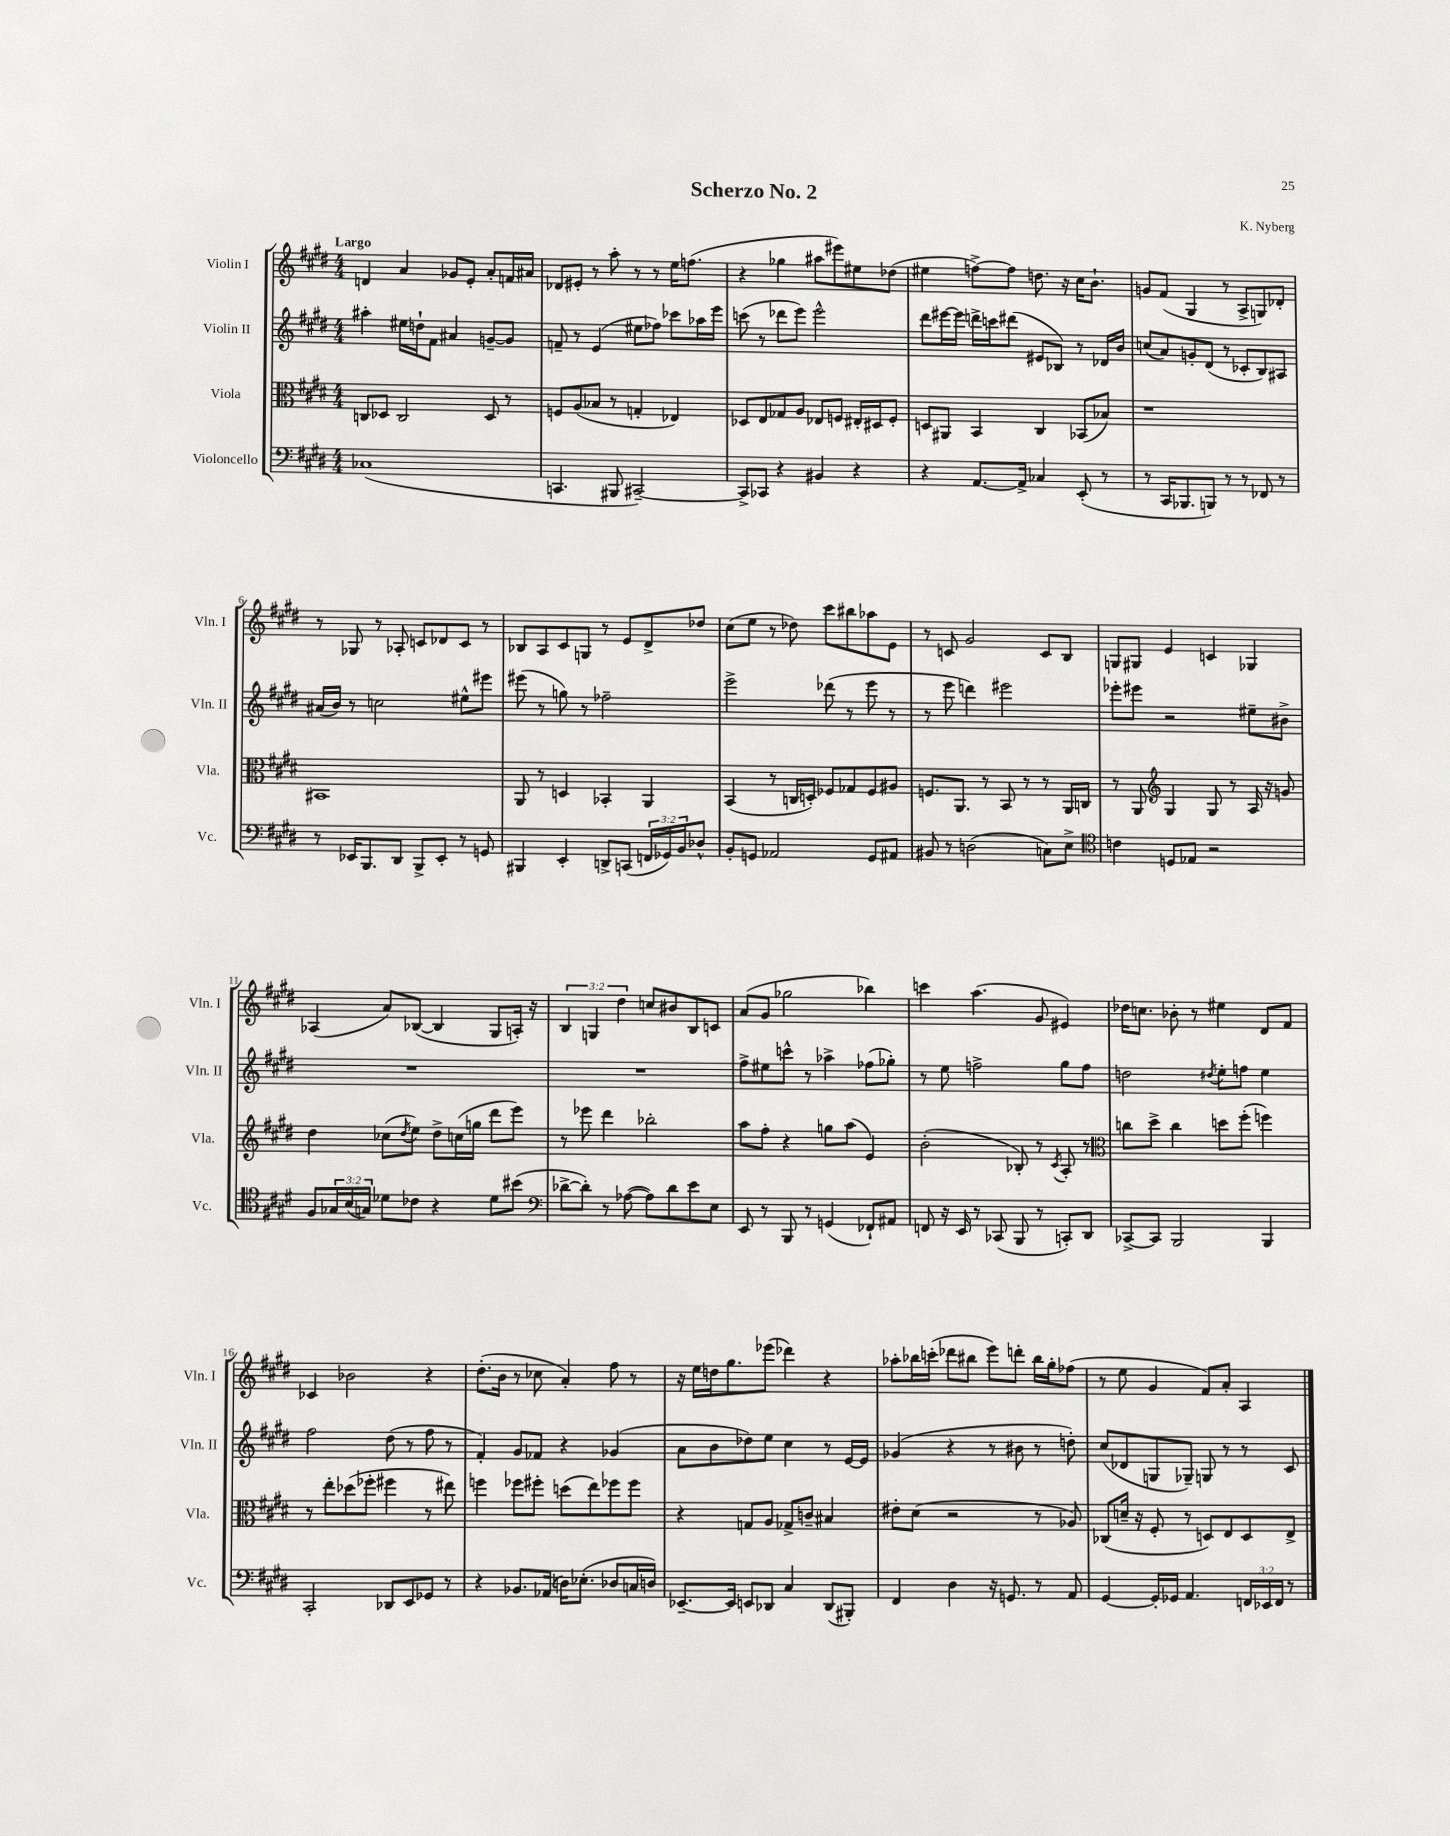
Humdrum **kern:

**kern	**kern	**kern	**kern
*staff4	*staff3	*staff2	*staff1
*clefF4	*clefC3	*clefG2	*clefG2
*k[f#c#g#d#]	*k[f#c#g#d#]	*k[f#c#g#d#]	*k[f#c#g#d#]
*M4/4	*M4/4	*M4/4	*M4/4
(1C-	8C	4aa#'	4d
.	8D-	.	.
.	2C	16ee#	4a
.	.	16dd`	.
.	.	8f#	.
.	.	4a#	8g-
.	.	.	8e'
.	8D-	[8g~	8a'
.	8r	8g]	16f
.	.	.	16a#
=	=	=	=
4.CC	8F	8f~	8d-
.	(8A	8r	8e#'
.	8B-	(4e	8r
8BBB#	8r	.	8aa'
[2CC#~)	4G'	8ee#	8r
.	.	8ff-)	8r
.	4E-)	8ccc-	16ee
.	.	.	(8.ff
.	.	16aa-	.
.	.	16eee	.
=	=	=	=
8CC#^]	8D-	(8ccc	4r
8CC-	8E	8r	.
4r	8G-	8ddd-	4gg-
.	8A	8eee)	.
4BB#	8E-	2eee^^	8aa#
.	8F	.	8eee#)
4r	16E#'	.	8ee#
.	16D#	.	.
.	8F'	.	(8dd-
=	=	=	=
4r	8D	8ddd#	4ee#
.	8AA#	[16eee#	.
.	.	16eee#]	.
[8.AA	4BB	16ddd^	[8ff^)
.	.	16ccc	.
.	.	(8ddd#	8ff]
16AA^]	.	.	.
4C-	4C#	8e#	8.dd
.	.	8B-)	.
.	.	.	16r
(8EE'	(8BB-	8r	16cc#
.	.	.	8.b`
8r	8B-)	16d-	.
.	.	16b	.
=	=	=	=
8r	1r	(8cc	8g
16CC#	.	8a)	(8f#
8.BBB-	.	.	.
.	.	8g'	4G#
8BBB)	.	(8d#	.
8r	.	8r	8r
8r	.	8c-'	8A^
8FF-	.	8B)	8G)
8r	.	8A#	8d-'
=	=	=	=
8r	1BB#	(16a#	8r
.	.	16b)	.
16EE-	.	8r	8G-
8.BBB	.	.	.
.	.	2cc	8r
8DD#	.	.	8A-'
8BBB^	.	.	8c
8EE-'	.	.	8d-
8r	.	8ee#^^	8c
8GG	.	8eee#	8r
=	=	=	=
4BBB#	8AA	(8eee#	8B-
.	8r	8r	8A
4EE'	4D	8gg)	8c#
.	.	8r	8G
8DD^	4BB-'	2ff-~	8r
(8CC	.	.	8e
24FF	4AA	.	8d#^
24GG-)	.	.	.
24BB	.	.	.
8D-^^	.	.	8dd-
=	=	=	=
8BB'	(4BB	2eee^	(8cc#
8GG	.	.	8ee
2AA-	8r	.	8r
.	16C	.	8dd-)
.	16D')	.	.
.	8F-	(8ddd-	8ccc#
.	8G-	8r	8bb#
8GG	8F-	8eee	8aa-
8AA#	8A#	8r	8e
=	=	=	=
8BB#	8.F	8r	8r
8r	.	8eee	8c
.	8.AA	.	.
(2D	.	4ddd)	2g#
.	8r	.	.
.	8BB	2eee#	.
.	8r	.	.
8C)	8r	.	8c
8E^	16AA	.	8B
.	16C	.	.
=	=	=	=
*clefC4	*	*	*
4c	8r	8eee-'	8G
.	8AA	8eee#	8G#
*	*clefG2	*	*
8D	4G#	2r	4e
8E-	.	.	.
2r	8G#	.	4c
.	8r	.	.
.	16A	8ee#~	4G-
.	16r	.	.
.	8g	8b#^	.
=	=	=	=
8F#	4dd#	1r	(4A-
24G-	.	.	.
(24B	.	.	.
24G)	.	.	.
8d-	(8cc-	.	8a)
.	8qdd#	.	.
8c-	8ee)	.	([8B-
4r	8dd#^	.	4B-]
.	(16cc	.	.
.	16gg	.	.
8d-	8ddd#	.	8G#
(8b#	8eee)	.	16A')
.	.	.	16r
=	=	=	=
*clefF4	*	*	*
[8d-^	8r	1r	6B
8d-'])	8eee-	.	.
.	.	.	6G
8r	4ddd#	.	.
.	.	.	6dd#
([8A-	.	.	.
8A-])	2bb-'	.	8cc
8d-	.	.	8b#
8e	.	.	8B
8E	.	.	8c
=	=	=	=
8EE	8aa	8ff#^	(8a
8r	8ff#'	8ee#	8g#
8BBB	4r	8ccc^^	2gg-
8r	.	8r	.
(4GG	8gg	4aa-^	.
.	(8aa	.	.
8FF-`)	4e)	(8ff-	4bb-)
8AA#	.	8gg-')	.
=	=	=	=
8FF	(2b'	8r	4ccc
16r	.	8ee	.
16EE	.	.	.
8r	.	2ff^	(4.aa
(8CC-	.	.	.
8BBB	8B-')	.	.
8r	8r	.	8g#
.	8qc#	.	.
8CC')	8A'	8gg#	4e#)
8DD#	8r	8ff	.
=	=	=	=
*	*clefC3	*	*
[8CC-^	8cc	2dd	16dd-
.	.	.	8.cc
8CC-]	8dd#^	.	.
2BBB	4cc	.	8b-'
.	.	.	8r
.	.	8qdd#	.
.	8dd	8ee'	4ee#
.	(8ff#'	8ff	.
4BBB	4ff)	4ee	8d#
.	.	.	8f#
=	=	=	=
2CC#'	8r	2ff#	4c-
.	8ee'	.	.
.	(8dd-	.	2b-
.	8ff-'	.	.
8DD-	4ff#	(8dd#	.
8EE	.	8r	.
8GG-	8r	8ff#	4r
8r	8ee#)	8r	.
=	=	=	=
4r	4ff	4f#')	(8.dd#'
.	.	.	16b
8.BB-	8ff-	8g#	8r
.	8ff#'	8f-	8cc-
(16AA-	.	.	.
16D)	(8dd	4r	4a')
(8.E-'	.	.	.
.	8ee)	.	.
8D-	8ff-	(4g-	8ff#
16C	8ff-	.	8r
16D)	.	.	.
=	=	=	=
[8.EE-~	4r	8a	16r
.	.	.	16ee
.	.	8b	16dd
16EE-]	.	.	8.gg#
8EE	8G	8dd-)	.
8DD-	8A	8ee	(8eee-
4C#	8G-^	4cc#	4ddd-)
.	8c~	.	.
(8DD-	4B#	8r	4r
8BBB#')	.	[16e	.
.	.	16e]	.
=	=	=	=
4FF#	8e#'	(4g-	8aa-'
.	(8d#	.	16bb-
.	.	.	(16ccc'
4D#	2r	4r	8ddd-
.	.	.	8bb#
16r	.	8r	8eee)
8.GG	.	.	.
.	.	8b#	8ddd'
8r	8r	8r	16bb#
.	.	.	16gg#'
8AA	8A-)	8dd')	(8ff-
=	=	=	=
[4GG#	(8C-	(8cc#	8r
.	16d~	8d-	8ee
.	16r	.	.
16GG#']	8F#'	8G	4g#
16GG-	.	.	.
4.AA	8r	8G-~)	.
.	8D)	8G	8f#)
.	8E	8r	8a'
24FF	8D	8r	4A
24EE-	.	.	.
24FF	.	.	.
8r	8E^	8c#	.
==	==	==	==
*-	*-	*-	*-
